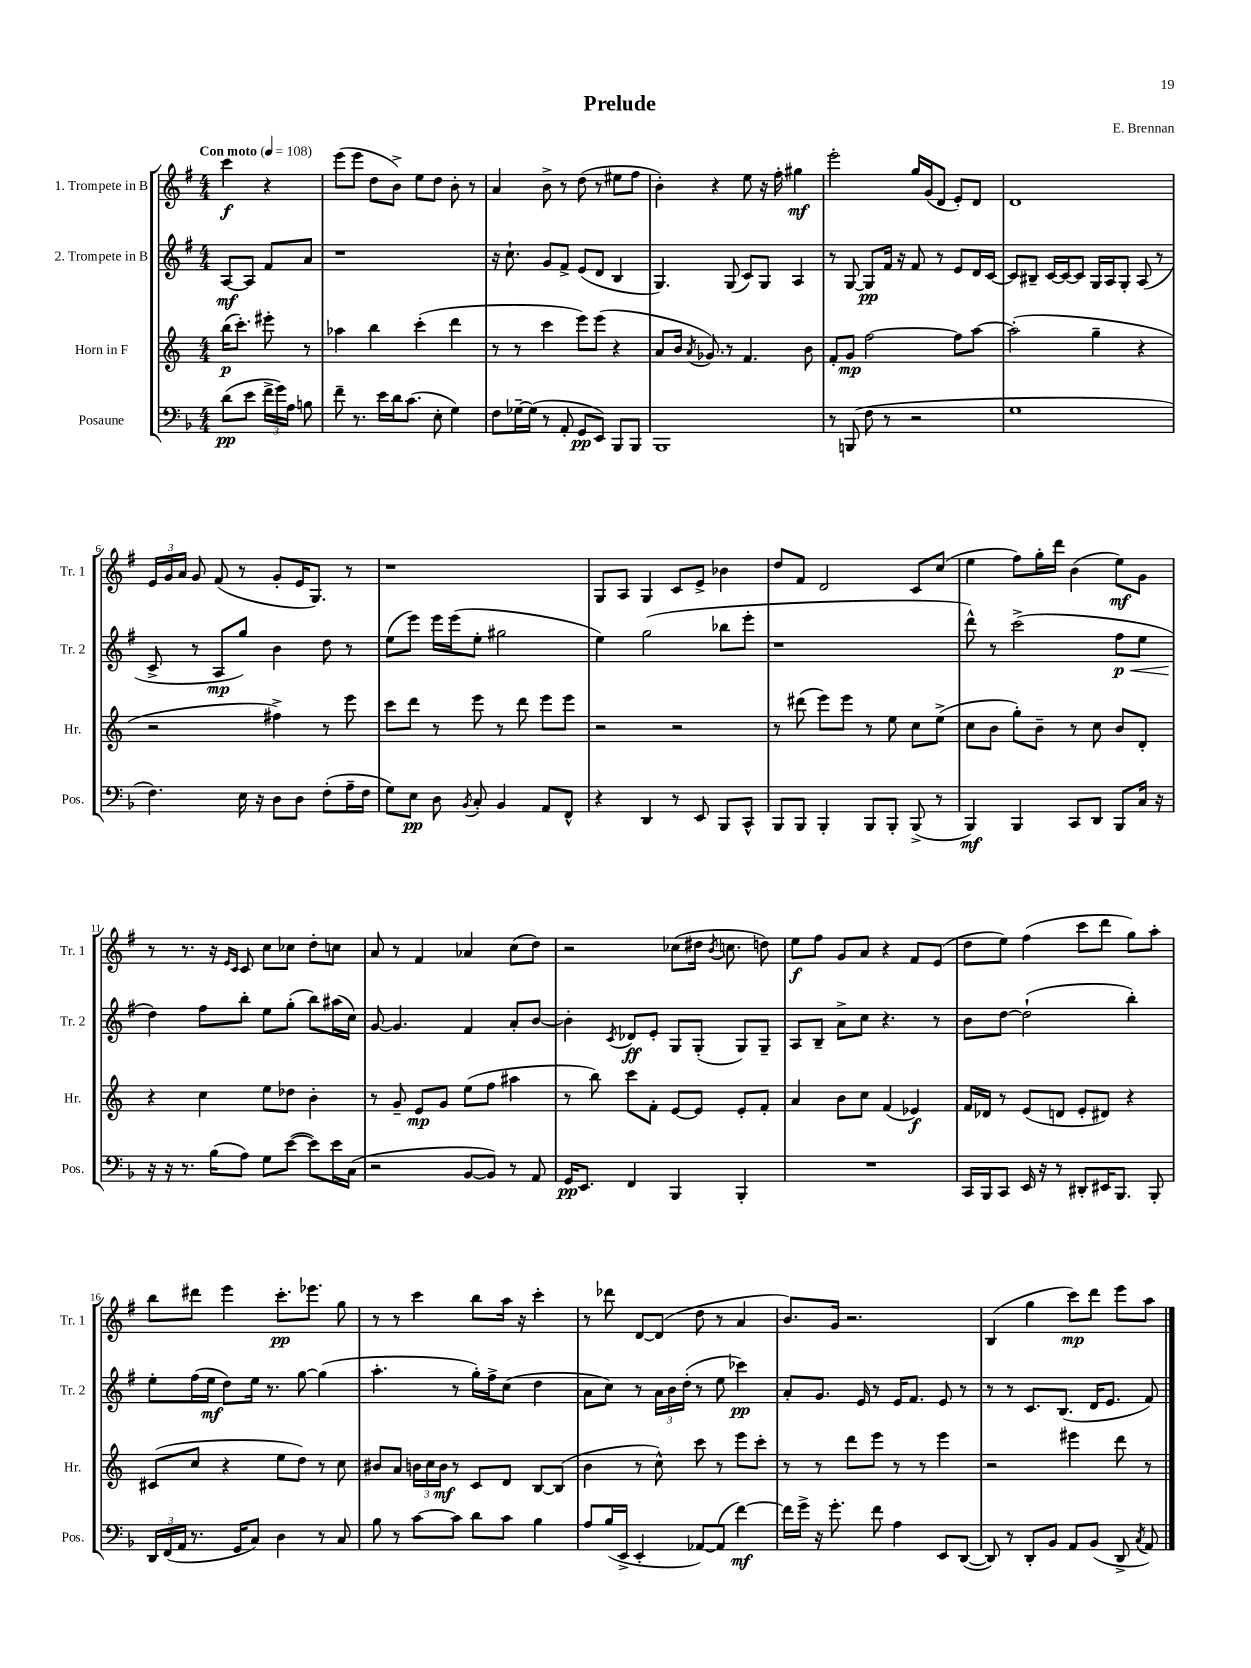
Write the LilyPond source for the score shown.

\header { title = "Prelude" composer = "E. Brennan" }
<<
\new StaffGroup <<
\new Staff = "s0" \with { instrumentName = "1. Trompete in B" shortInstrumentName = "Tr. 1" } {
    \clef treble \key g \major \numericTimeSignature \time 4/4 \partial 2 \tempo "Con moto" 4 = 108
    \autoBeamOff c'''4\f r4 |
    e'''8[( e'''8] d''8[ b'8]->) e''8[ d''8] b'8-. r8 |
    a'4 b'8-> r8 d''8( r8 eis''8[ fis''8] |
    b'4-.) r4 e''8 r16 fis''16-. gis''4\mf |
    e'''2-. g''16[ g'16( d'8] e'8[-.) d'8] |
    d'1 |
    \tuplet 3/2 { e'16[ g'16 a'16] } g'8 fis'8( r8 g'8[-. e'16 g8.]) r8 |
    r1 |
    g8[ a8] g4 c'8[ e'8]-> bes'4 |
    d''8[ fis'8] d'2 c'8[ c''8]( |
    e''4 fis''8[) g''16-. d'''16] b'4( e''8[\mf) g'8] |
    r8 r8. r16 \grace { e'16[ c'16] } c'8 c''8[ ces''8] d''8[-. c''8] |
    a'8 r8 fis'4 aes'4 c''8[( d''8]) |
    r2 ces''8[( dis''16] \acciaccatura { b'8 } c''8. d''8) |
    e''8[\f fis''8] g'8[ a'8] r4 fis'8[ e'8]( |
    d''8[ e''8]) fis''4( c'''8[ d'''8] g''8[) a''8]-. |
    b''8[ dis'''8] e'''4 c'''8.[-.\pp ees'''8.] g''8 |
    r8 r8 c'''4 b''8[ a''16] r16 c'''4-. |
    r8 des'''8 d'8[~ d'8]( d''8 r8 a'4 |
    b'8.[) g'16] r2. |
    b4( g''4 c'''8[\mp) d'''8] e'''8[ a''8] \bar "|." |
}
\new Staff = "s1" \with { instrumentName = "2. Trompete in B" shortInstrumentName = "Tr. 2" } {
    \clef treble \key g \major \numericTimeSignature \time 4/4 \partial 2
    \autoBeamOff a8[~\mf a8] fis'8[ a'8] |
    r1 |
    r16 c''8.-! g'8[ fis'8]-> e'8[( d'8] b4 |
    g4.) g8( c'8[) g8] a4 |
    r8 g8~ g8[\pp fis'16] r16 fis'8 r8 e'8[ d'16 c'16]~ |
    c'8[ bis8]-- c'16[~ c'16~ c'8] g16[ a16 g8]-. a8( r8 |
    c'8-> r8 a8[\mp g''8]) b'4 d''8 r8 |
    e''8[( e'''8]) e'''16[ e'''16( e''8]-. gis''2 |
    e''4) g''2( bes''8[ e'''8]-. |
    r1 |
    d'''8-^) r8 c'''2->( fis''8[\p\< e''8] |
    d''4\!) fis''8[ b''8]-. e''8[ g''8]-.( b''8[) ais''16( c''16]) |
    g'8~ g'4. fis'4 a'8[-. b'8]~ |
    b'4-. \acciaccatura { c'8 } des'8[\ff e'8]-. g8[ g8]-.( g8[) g8]-- |
    a8[ b8]-- a'8[-> c''8] r4. r8 |
    b'8[ d''8]~ d''2-!( b''4-.) |
    e''8[-. fis''16( e''16]\mf d''8[) e''16] r8. g''8~ g''4( |
    a''4.-. r8 g''16[-.) fis''16-> c''8]( d''4 |
    a'8[ c''8]) r8 \tuplet 3/2 { a'16[ b'16 d''16]-.( } r8 e''8 ces'''4\pp) |
    a'8[-. g'8.] e'16 r8 e'16[ fis'8.] e'8 r8 |
    r8 r8 c'8.[ b8.]( d'16[ e'8.] fis'8) \bar "|." |
}
\new Staff = "s2" \with { instrumentName = "Horn in F" shortInstrumentName = "Hr." } {
    \clef treble \key c \major \numericTimeSignature \time 4/4 \partial 2
    \autoBeamOff b''16[\p( c'''8.]-.) eis'''8-. r8 |
    aes''4 b''4 c'''4-.( d'''4 |
    r8 r8 c'''4 e'''8[) e'''8]( r4 |
    a'8[ b'16] \acciaccatura { a'8 } ges'8.) r8 f'4. b'8 |
    f'8[-. g'8]\mp f''2~ f''8[ a''8]~ |
    a''2-.( g''4-- r4 |
    r2 fis''4->) r8 e'''8 |
    c'''8[ d'''8] r8 e'''8 r8 d'''8 e'''8[ e'''8] |
    r2 r2 |
    r8 dis'''8( e'''8[) e'''8] r8 e''8 c''8[ e''8]->( |
    c''8[ b'8] g''8[-.) b'8]-- r8 c''8 b'8[ d'8]-. |
    r4 c''4 e''8[ des''8] b'4-. |
    r8 g'8-- e'8[\mp g'8] e''8[( f''8] ais''4 |
    r8 b''8) c'''8[ f'8]-. e'8[~ e'8] e'8[-. f'8]-. |
    a'4 b'8[ c''8] f'4( ees'4\f) |
    f'16[ des'16] r8 e'8[( d'8] e'8[-. dis'8]) r4 |
    cis'8[( c''8] r4 e''8[ d''8]) r8 c''8 |
    bis'8[ a'8] \tuplet 3/2 { b'16[ c''16 b'16]\mf } r8 c'8[ d'8] b8[~ b8]( |
    b'4 r8 c''8-^) c'''8 r8 e'''8[ c'''8]-. |
    r8 r8 d'''8[ e'''8] r8 r8 e'''4 |
    r2 eis'''4 d'''8 r8 \bar "|." |
}
\new Staff = "s3" \with { instrumentName = "Posaune" shortInstrumentName = "Pos." } {
    \clef bass \key f \major \numericTimeSignature \time 4/4 \partial 2
    \autoBeamOff d'8[\pp( e'8] \tuplet 3/2 { f'16[-> g'16) a16] } b8 |
    f'8-- r8. e'16[ d'16 c'8.]( e8-. g4) |
    f8[ ges16~-- ges16]( r8 a,8-. g,8[\pp e,8]) bes,,8[ bes,,8] |
    bes,,1 |
    r8 b,,8( f8 r8 r2 |
    g1 |
    f4.) e16 r16 d8[ d8] f8[-.( a16-- f16] |
    g8[) e8]\pp d8 \acciaccatura { bes,8 } c8-. bes,4 a,8[ f,8]-^ |
    r4 d,4 r8 e,8 bes,,8[ c,8]-^ |
    bes,,8[ bes,,8] bes,,4-. bes,,8[ bes,,8]-. bes,,8->( r8 |
    bes,,4\mf) bes,,4 c,8[ d,8] bes,,8[ c16] r16 |
    r16 r16 r8. bes16[( a8]) g8[ e'8]~( e'8[) e'16 c16]( |
    r2 bes,8[~ bes,8]) r8 a,8 |
    g,16[\pp e,8.] f,4 bes,,4 bes,,4-. |
    R1 |
    c,16[ bes,,16 c,8] e,16 r16 r8 dis,8[-. eis,16 bes,,8.] bes,,8-. |
    \tuplet 3/2 { d,16[ f,16( a,16] } r8. g,16[ c8]) d4 r8 c8 |
    bes8 r8 c'8[~ c'8] d'8[ c'8] bes4 |
    a8[ bes16( e,16]-> e,4-. aes,8[~) aes,8]( f'4~\mf) |
    f'16[ g'16]-> r16 g'8.-. f'8 a4 e,8[ d,8]~( |
    d,8) r8 d,8[-. bes,8] a,8[ bes,8]( d,8-> \acciaccatura { c8 } a,8) \bar "|." |
}
>>
>>
